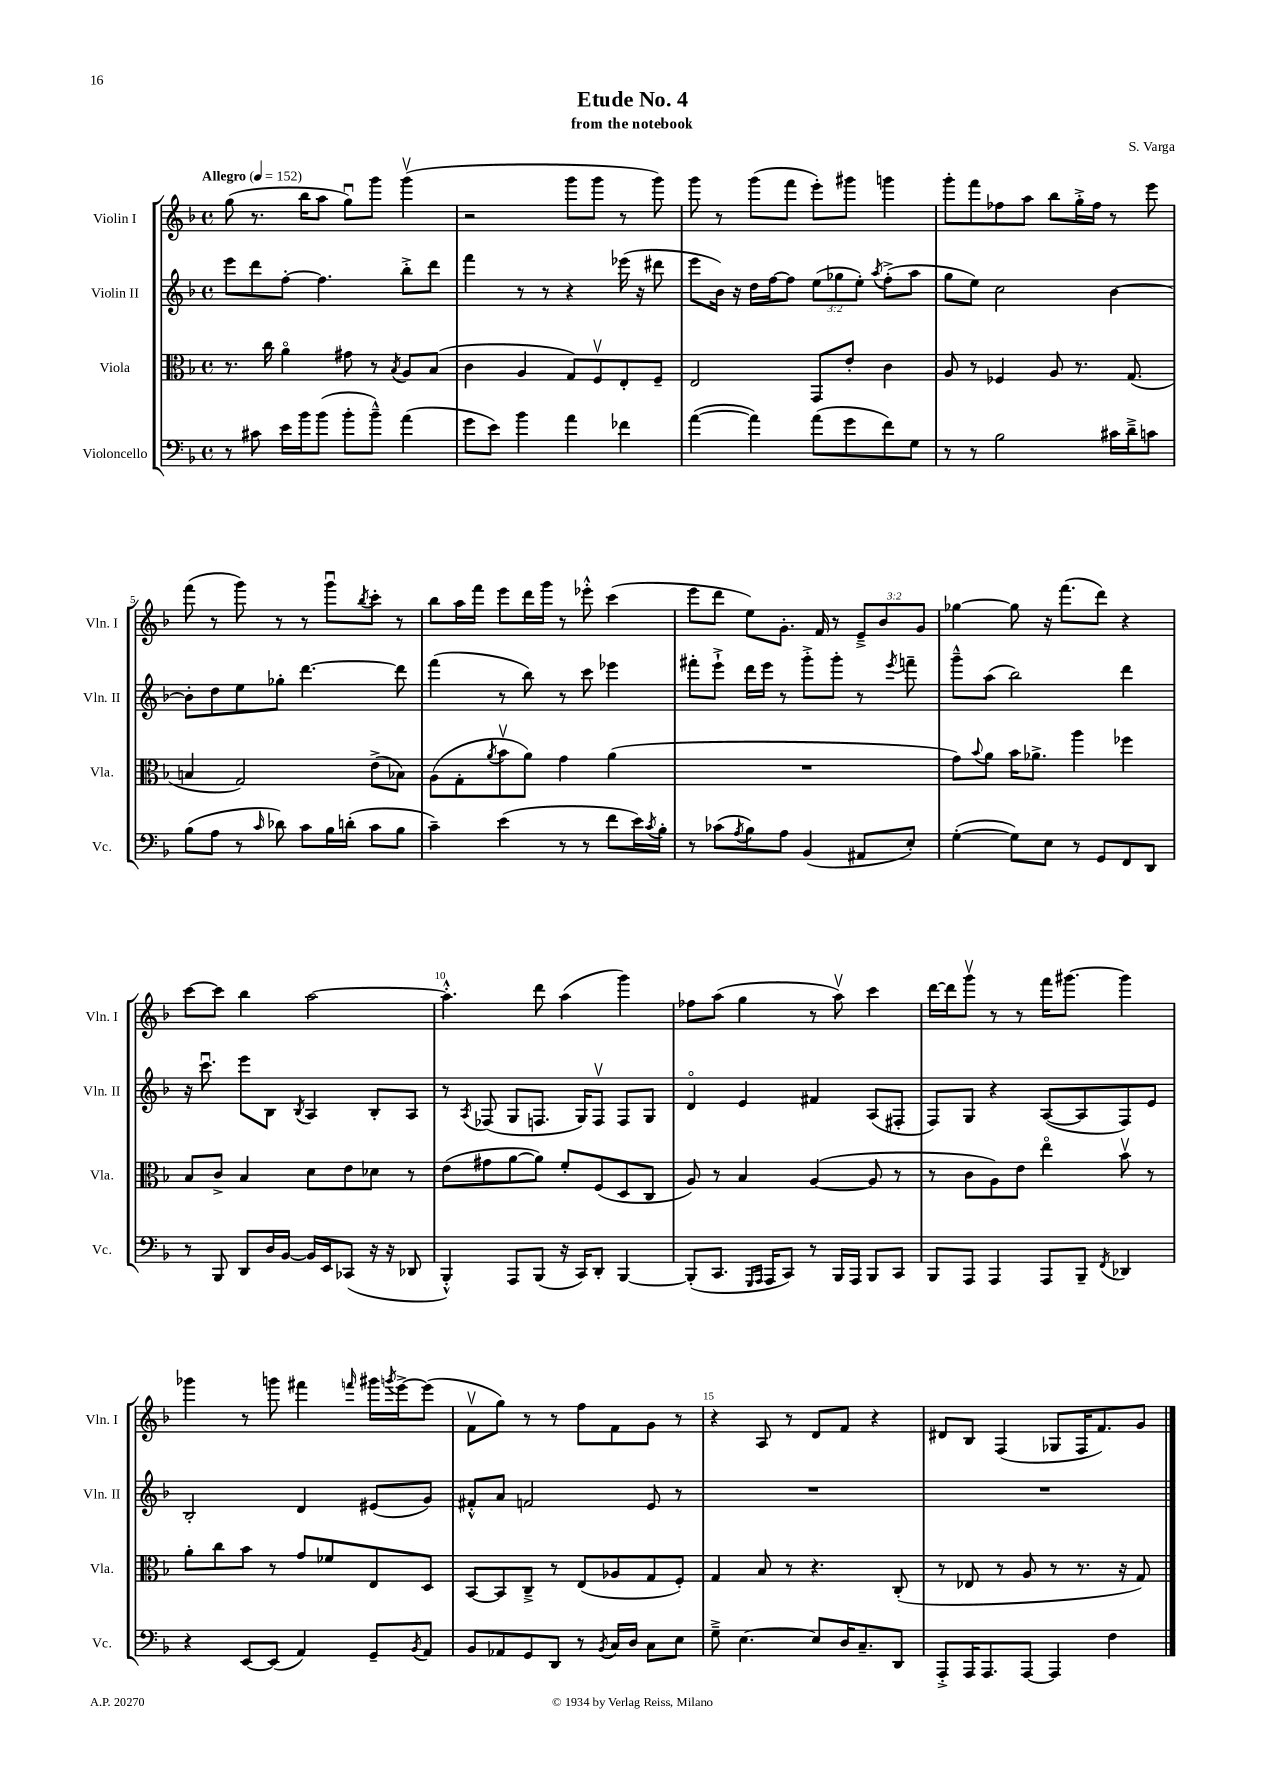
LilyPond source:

\header { title = "Etude No. 4" composer = "S. Varga" subtitle = "from the notebook" }
<<
\new StaffGroup <<
\new Staff = "s0" \with { instrumentName = "Violin I" shortInstrumentName = "Vln. I" } {
    \clef treble \key f \major \defaultTimeSignature \time 4/4 \override Staff.TupletNumber.text = #tuplet-number::calc-fraction-text \tempo "Allegro" 4 = 152
    g''8( r8. bes''16 a''8 g''8\downbow) g'''8 g'''4\upbow( |
    r2 g'''8 g'''8 r8 g'''8) |
    g'''8 r8 g'''8( f'''8 e'''8-.) gis'''8 g'''4 |
    g'''8-. f'''8 fes''8 a''8 bes''8 g''16-.-> fes''16 r8 e'''8 |
    f'''8( r8 g'''8) r8 r8 g'''8\downbow \acciaccatura { bes''8 } c'''8-. r8 |
    bes''8 a''16 f'''16 e'''8 d'''16 g'''16 r8 ees'''8-.-^ c'''4( |
    e'''8 d'''8 e''8) g'8.-. f'16 r8 \tuplet 3/2 { e'8---> bes'8 g'8 } |
    ges''4~ ges''8 r16 f'''8.( d'''8) r4 |
    c'''8~ c'''8 bes''4 a''2~ |
    a''4.-.-^ d'''8 a''4( g'''4) |
    fes''8 a''8( g''4 r8 a''8\upbow) c'''4 |
    d'''16~ d'''16 g'''8\upbow r8 r8 f'''16 gis'''8.~ gis'''4 |
    ges'''4 r8 g'''8 fis'''4 \grace { f'''16 } gis'''16 \acciaccatura { g'''8 } e'''16~-> e'''8( |
    f'8\upbow g''8) r8 r8 f''8 f'8 g'8 r8 |
    r4 a8 r8 d'8 f'8 r4 |
    dis'8 bes8 f4( ges8 f16 f'8.) g'8 \bar "|." |
}
\new Staff = "s1" \with { instrumentName = "Violin II" shortInstrumentName = "Vln. II" } {
    \clef treble \key f \major \defaultTimeSignature \time 4/4 \override Staff.TupletNumber.text = #tuplet-number::calc-fraction-text
    e'''8 d'''8 f''8~-. f''4. bes''8-.-> d'''8 |
    f'''4 r8 r8 r4 ees'''16( r16 dis'''8 |
    e'''8 bes'16) r16 d''16 f''16~ f''8 \tuplet 3/2 { e''8( ges''8 e''8-.) } \acciaccatura { a''8 } f''8-.->( a''8 |
    g''8 e''8) c''2 bes'4~ |
    bes'8-. d''8 e''8 ges''8-. d'''4.~ d'''8 |
    f'''4( r8 bes''8) r8 c'''8 ees'''4 |
    fis'''8-. e'''8-!-> d'''16 e'''16 r8 g'''8-.-> g'''8-. r8 \acciaccatura { e'''8 } f'''8-- |
    g'''8---^ a''8( bes''2) d'''4 |
    r16 c'''8.\downbow e'''8 bes8 \acciaccatura { bes8 } a4 bes8-. a8 |
    r8 \acciaccatura { a8 } fes8( g8 f8. g16) f8\upbow f8 g8 |
    d'4\flageolet e'4 fis'4 a8( fis8-. |
    f8) g8 r4 a8~( a8 f8) e'8 |
    bes2-. d'4 eis'8( g'8) |
    fis'8-.-^ a'8 f'2 e'8 r8 |
    R1 |
    R1 \bar "|." |
}
\new Staff = "s2" \with { instrumentName = "Viola" shortInstrumentName = "Vla." } {
    \clef alto \key f \major \defaultTimeSignature \time 4/4
    r8. c''16 a'4\flageolet gis'8 r8 \acciaccatura { bes8 } a8 bes8( |
    c'4 a4 g8) f8\upbow e8-. f8-- |
    e2 g,8 e'8-. c'4 |
    a8 r8 fes4 a8 r8. g8.( |
    b4 g2) e'8->( bes8) |
    a8( g8-. \acciaccatura { a'8 } bes'8\upbow a'8) g'4 a'4( |
    R1 |
    g'8) \appoggiatura { bes'8 } a'8 bes'16 aes'8.-> a''4 fes''4 |
    bes8 c'8-> bes4 d'8 e'8 des'8 r8 |
    e'8( gis'8 a'8~ a'8) f'8-. f8( d8 c8 |
    a8) r8 bes4 a4~( a8 r8 |
    r8 c'8 a8) e'8 e''4\flageolet bes'8\upbow r8 |
    a'8-. c''8 bes'8 r8 g'8 fes'8 e8 d8 |
    bes,8~ bes,8 c8---> r8 e8( aes8 g8 f8-.) |
    g4 bes8 r8 r4. c8-.( |
    r8 ees8 r8 a8 r8 r8. r16 g8) \bar "|." |
}
\new Staff = "s3" \with { instrumentName = "Violoncello" shortInstrumentName = "Vc." } {
    \clef bass \key f \major \defaultTimeSignature \time 4/4
    r8 cis'8 e'16 bes'16 bes'8( bes'8-. bes'8---^) a'4( |
    g'8 e'8) bes'4 a'4 fes'4 |
    a'4~( a'4) a'8( g'8 f'8) g8 |
    r8 r8 bes2 cis'16 d'16---> c'8 |
    bes8( a8 r8 \grace { c'16 } des'8) c'8 bes16 d'16-.( c'8 bes8 |
    c'4--) e'4( r8 r8 f'8 e'16) \acciaccatura { c'8 } bes16-. |
    r8 ces'8( \acciaccatura { a8 } bes8) a8 bes,4( ais,8 e8-.) |
    g4~-.( g8) e8 r8 g,8 f,8 d,8 |
    r8 bes,,8 d,8 d16 bes,16~ bes,16 e,16 ces,8( r16 r16 des,8 |
    bes,,4-.-^) a,,8 bes,,8( r16 c,16) d,8-. bes,,4~ |
    bes,,8-.( c,8. \grace { g,,16 a,,16 } a,,16 c,8) r8 bes,,16 a,,16 bes,,8 c,8 |
    bes,,8 a,,8 a,,4 a,,8 bes,,8-- \acciaccatura { f,8 } des,4 |
    r4 e,8~ e,8( a,4) g,8-- \acciaccatura { bes,8 } a,8 |
    bes,8 aes,8 g,8 d,8 r8 \acciaccatura { bes,8 } c16 d16 c8 e8 |
    g8---> e4.~ e8 d16 c8.-- d,8 |
    a,,8-.-> a,,16 a,,8. a,,8~ a,,4 f4 \bar "|." |
}
>>
>>
\layout { \context { \Score \override BarNumber.break-visibility = ##(#f #t #t) barNumberVisibility = #(every-nth-bar-number-visible 5) } }
